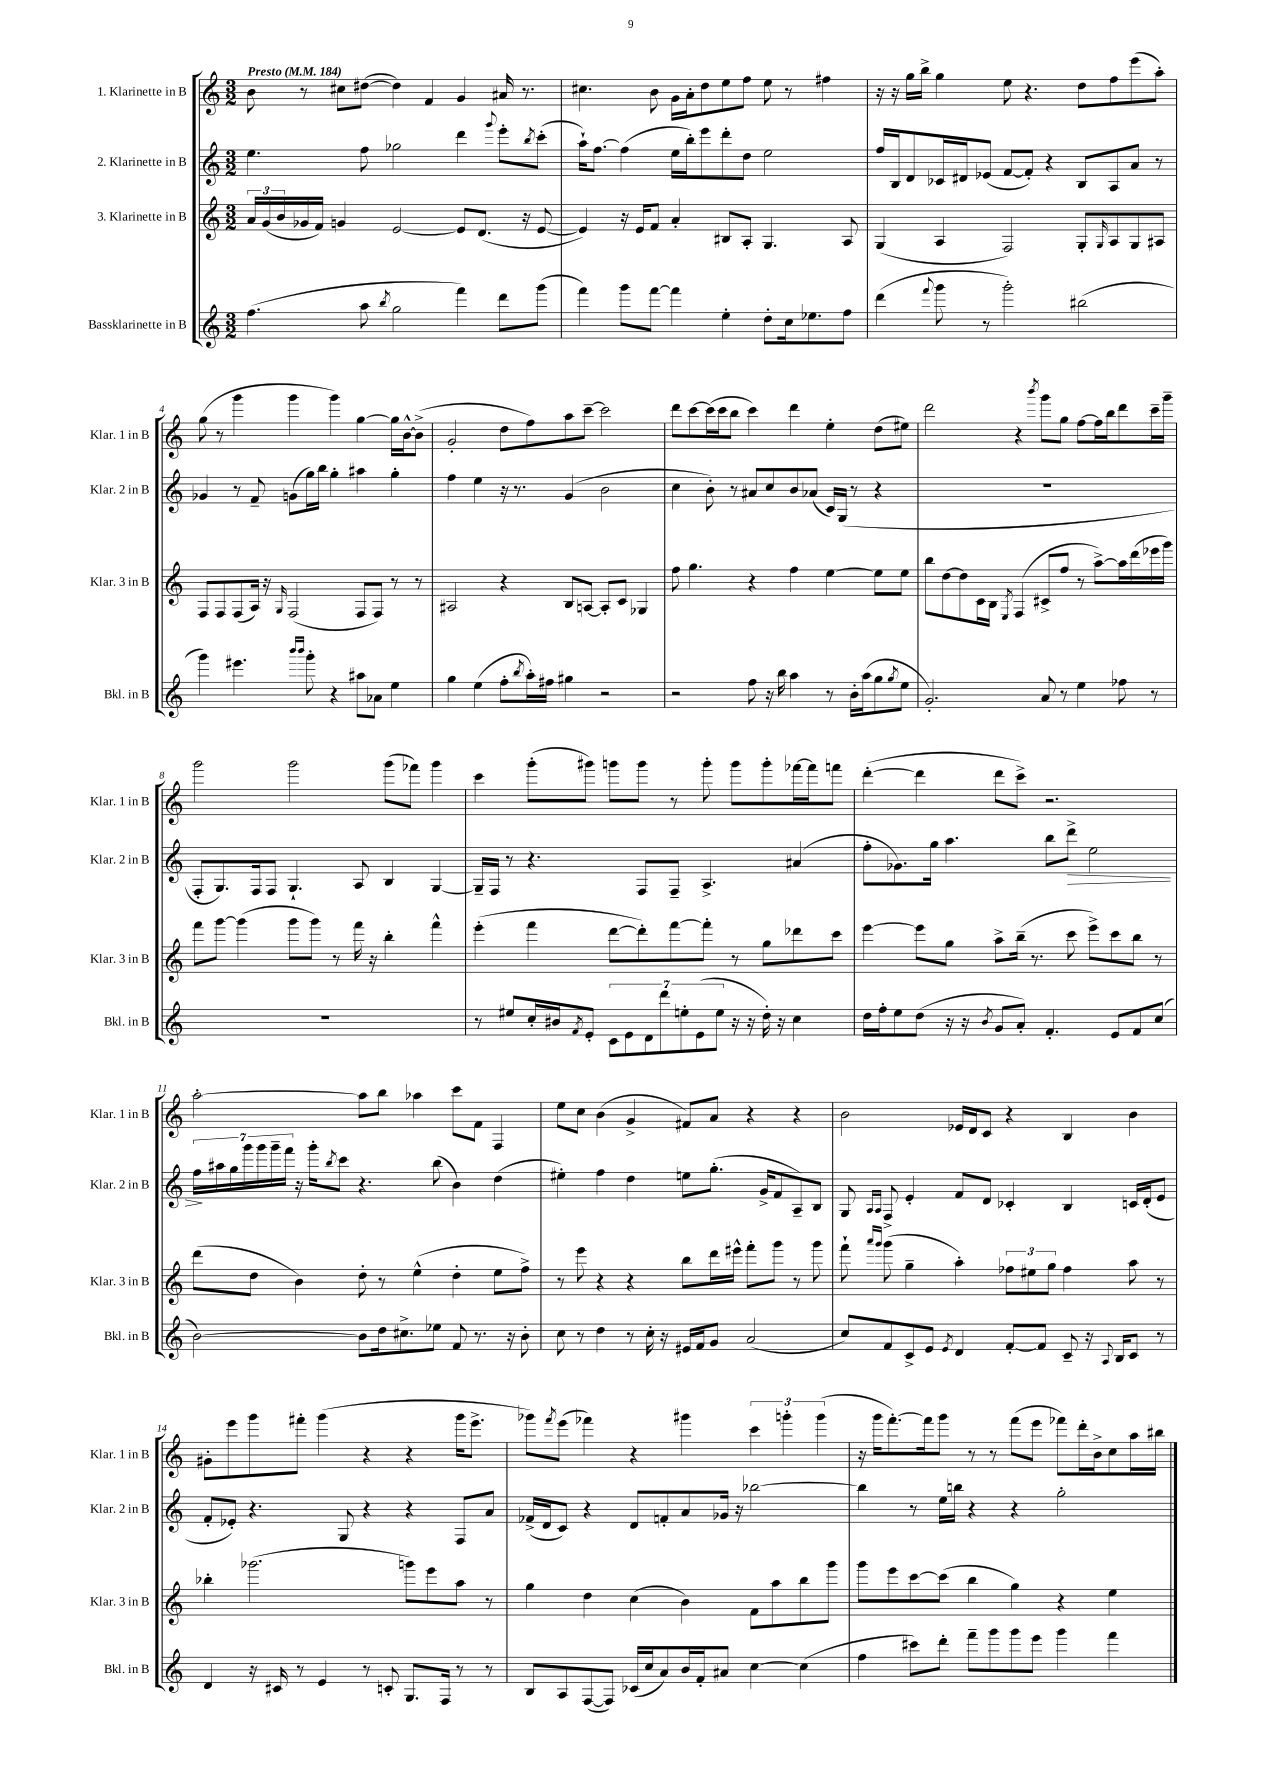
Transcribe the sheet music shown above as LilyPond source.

<<
\new StaffGroup <<
\new Staff = "s0" \with { instrumentName = "1. Klarinette in B" shortInstrumentName = "Klar. 1 in B" } {
    \clef treble \key c \major \numericTimeSignature \time 3/2 \tempo "Presto" 4 = 184
    b'8 r8 cis''8 dis''8~( dis''4) f'4 g'4 ais'16 r8. |
    cis''4. b'8 g'16 a'16-. d''8 e''8 f''8 e''8 r8 fis''4 |
    r16 r16 g''16 b''16-> g''4 e''8 r4. d''8 f''8 e'''8( a''8-.) |
    g''8( r8 g'''4 g'''4 g'''4) g''4~ g''16 b'16~-^ b'8->( |
    g'2-. d''8 f''8) a''8 c'''8~-- c'''2 |
    d'''8 c'''8~ c'''16( c'''16 b''8 c'''4) d'''4 e''4-. d''8( eis''8) |
    d'''2 r4 \acciaccatura { b'''8 } g'''8 g''8 f''8~ f''16 b''16 d'''8 c'''16-- g'''16-- |
    g'''2 g'''2 g'''8( fes'''8) g'''4 |
    c'''4 g'''8-.( gis'''8) g'''8 g'''8 r8 g'''8-. g'''8 g'''8-. fes'''16~ fes'''16 f'''8 |
    d'''4~-.( d'''4 d'''8 c'''8->) r2. |
    a''2~-. a''8 b''8 aes''4 c'''8 f'8 f4 |
    e''8 c''8 b'4( g'4-> fis'8) a'8 r4 r4 |
    b'2 ees'16 d'16 c'8 r4 b4 b'4 |
    gis'8-. e'''8 g'''8 fis'''8-. g'''4( r4 r4 g'''16 e'''8.-> |
    ges'''8) \acciaccatura { f'''8 } e'''8( fes'''4) r4 gis'''4 \tuplet 3/2 { c'''4 g'''4-. g'''4( } |
    r16 g'''16 f'''8.~-.) f'''16 g'''8 r8 r8 f'''8( e'''8 fes'''8) d'''16-. b'16-> c''8 a''16 bis''16 \bar "|." |
}
\new Staff = "s1" \with { instrumentName = "2. Klarinette in B" shortInstrumentName = "Klar. 2 in B" } {
    \clef treble \key c \major \numericTimeSignature \time 3/2
    e''4. f''8 ges''2 d'''4 \appoggiatura { g'''8 } e'''8-. \acciaccatura { b''8 } c'''8-.( |
    a''16-!) f''8.~ f''4( e''16 b''16-.) e'''8 d'''8-. d''8 e''2 |
    f''16 b16 d'8 ces'16 dis'16 ees'8( f'8~ f'8-.) r4 b8 a8 a'8 r8 |
    ges'4 r8 f'8-- g'8( g''16) b''16 g''4-. ais''4 g''4-. |
    f''4 e''4 r16 r8. g'4( b'2 |
    c''4 b'8-.) r8 ais'8 c''8 b'8 aes'8( c'16) g16( r8 r4 |
    R1. |
    f8-. g8.) f16 f8 g4.-! a8 b4 g4~ |
    g16-- f16 r8 r4. f8 f8-- a4.-> ais'4( |
    f''8-. ges'8.) g''16 a''4. b''8 d'''8->\> e''2 |
    \tuplet 7/4 { f''16\! ais''16 g''16 g'''16 g'''16 g'''16-- f'''16 } r16 g'''16-. \acciaccatura { b''8 } c'''8 r4. b''8( b'4) d''4( |
    eis''4-.) f''4 d''4 e''8 g''8.-.( g'16-> f'8 a8--) b8 |
    g8 \grace { a16 a16 } f8-> e'4-. f'8 d'8 ces'4-. b4 c'16 d'16-.( e'8 |
    f'8-. ees'8-.) r4. g8 r4 r4 f8 a'8 |
    fes'16->( d'16 c'8) r4 d'8 f'8-. a'8 ges'16 r16 bes''2~ |
    bes''4 r8 e''16 b''16 r4 r4 g''2-. \bar "|." |
}
\new Staff = "s2" \with { instrumentName = "3. Klarinette in B" shortInstrumentName = "Klar. 3 in B" } {
    \clef treble \key c \major \numericTimeSignature \time 3/2
    \tuplet 3/2 { a'16 g'16( b'16 } ges'16 f'16) g'4 e'2~ e'8 d'8.( r16 e'8~ |
    e'4) r16 e'16 f'8 a'4-. bis8 a8-. g4. a8 |
    g4( a4 f2) g8-. \grace { g16 } a8 g8 ais8 |
    f8 f8 f8( a16) r16 \grace { g16 } f2( f8 f8) r8 r8 |
    ais2 r4 b8 a8~ a8-. c'8 ges4 |
    f''8 g''4. r4 f''4 e''4~ e''8 e''8 |
    b''8 d''8~ d''8 c'16 b16 \acciaccatura { e8 } f4( cis'8-> f''8 r8 a''8~->) a''16 d'''16( ees'''16 g'''16) |
    f'''8 g'''8~ g'''4( g'''8 g'''8) r8 f'''16 r16 b''4-. f'''4-^ |
    e'''4-.( f'''4 d'''8~ d'''8-.) f'''8~ f'''8-. r8 g''8 des'''8 c'''8 |
    e'''4~ e'''8 g''8 a''8-> b''16--( r8. c'''8 e'''8->) c'''8 b''8 r8 |
    d'''8( d''8 b'4) d''8-. r8 e''4-^( d''4-. e''8 f''8->) |
    r8 e'''8 r4 r4 b''8 d'''16 eis'''16-^ f'''8-. g'''8 r8 g'''8 |
    f'''8-! \grace { a'''16 g'''16 } g'''8( g''4-- a''4-.) \tuplet 3/2 { fes''8 eis''8 g''8 } fes''4 a''8 r8 |
    bes''4-. ges'''2.( g'''8) e'''8 a''8 r8 |
    g''4 d''4 c''4( b'4) f'8 a''8 b''8 g'''8 |
    g'''8 e'''8 c'''8~ c'''8( b''4 g''4) r4 e''4 \bar "|." |
}
\new Staff = "s3" \with { instrumentName = "Bassklarinette in B" shortInstrumentName = "Bkl. in B" } {
    \clef treble \key c \major \numericTimeSignature \time 3/2
    f''4.( a''8 \acciaccatura { b''8 } g''2 f'''4) d'''8 g'''8( |
    f'''4) g'''8 f'''8~ f'''4 e''4-. d''8-. c''16 ees''8. f''8 |
    d'''4( \appoggiatura { f'''8 } g'''8 r8 g'''2-.) bis''2( |
    g'''4) eis'''4. \grace { b'''16 b'''16 } g'''8-. r4 ais''8 aes'8 e''4 |
    g''4 e''4( f''8-. \acciaccatura { b''8 } a''16-.) fis''16 gis''4 r2 |
    r2 f''8 r16 b''16 a''4 r8 b'16-. a''16( g''8 \acciaccatura { g''8 } e''8 |
    g'2.-.) a'8 r8 e''4 fes''8 r8 |
    R1. |
    r8 eis''8 c''16-. bis'16 \acciaccatura { f'8 } e'8-. \tuplet 7/4 { c'8 e'8 d'8 d'''8 e''8-. e'8( e''8 } r16 r16 d''16-.) r16 c''4 |
    d''16 f''16-. e''8 d''8( r16 r16 \acciaccatura { b'8 } g'8 a'8-.) f'4.-. e'8 f'8 c''8( |
    b'2~) b'8 d''16 cis''8.-> ees''8 f'8 r8. r16 b'8-. |
    c''8 r8 d''4 r8 c''16-. r16 eis'16 f'16 g'8 a'2( |
    c''8) f'8 c'8-> e'8 \acciaccatura { e'8 } d'4 f'8~-. f'8 c'8-- r16 \appoggiatura { a8 } b16 c'8 r8 |
    d'4 r16 cis'16 r8 e'4 r8 c'8-. g8. f16 r8 r8 |
    b8 a8 f8~( f8) ces'16( c''16 a'8) b'16 f'16-. ais'8 c''4~ c''4( |
    f''4 cis'''8) d'''8-. f'''8-- g'''8 g'''8 e'''8 g'''4 f'''4 \bar "|." |
}
>>
>>
